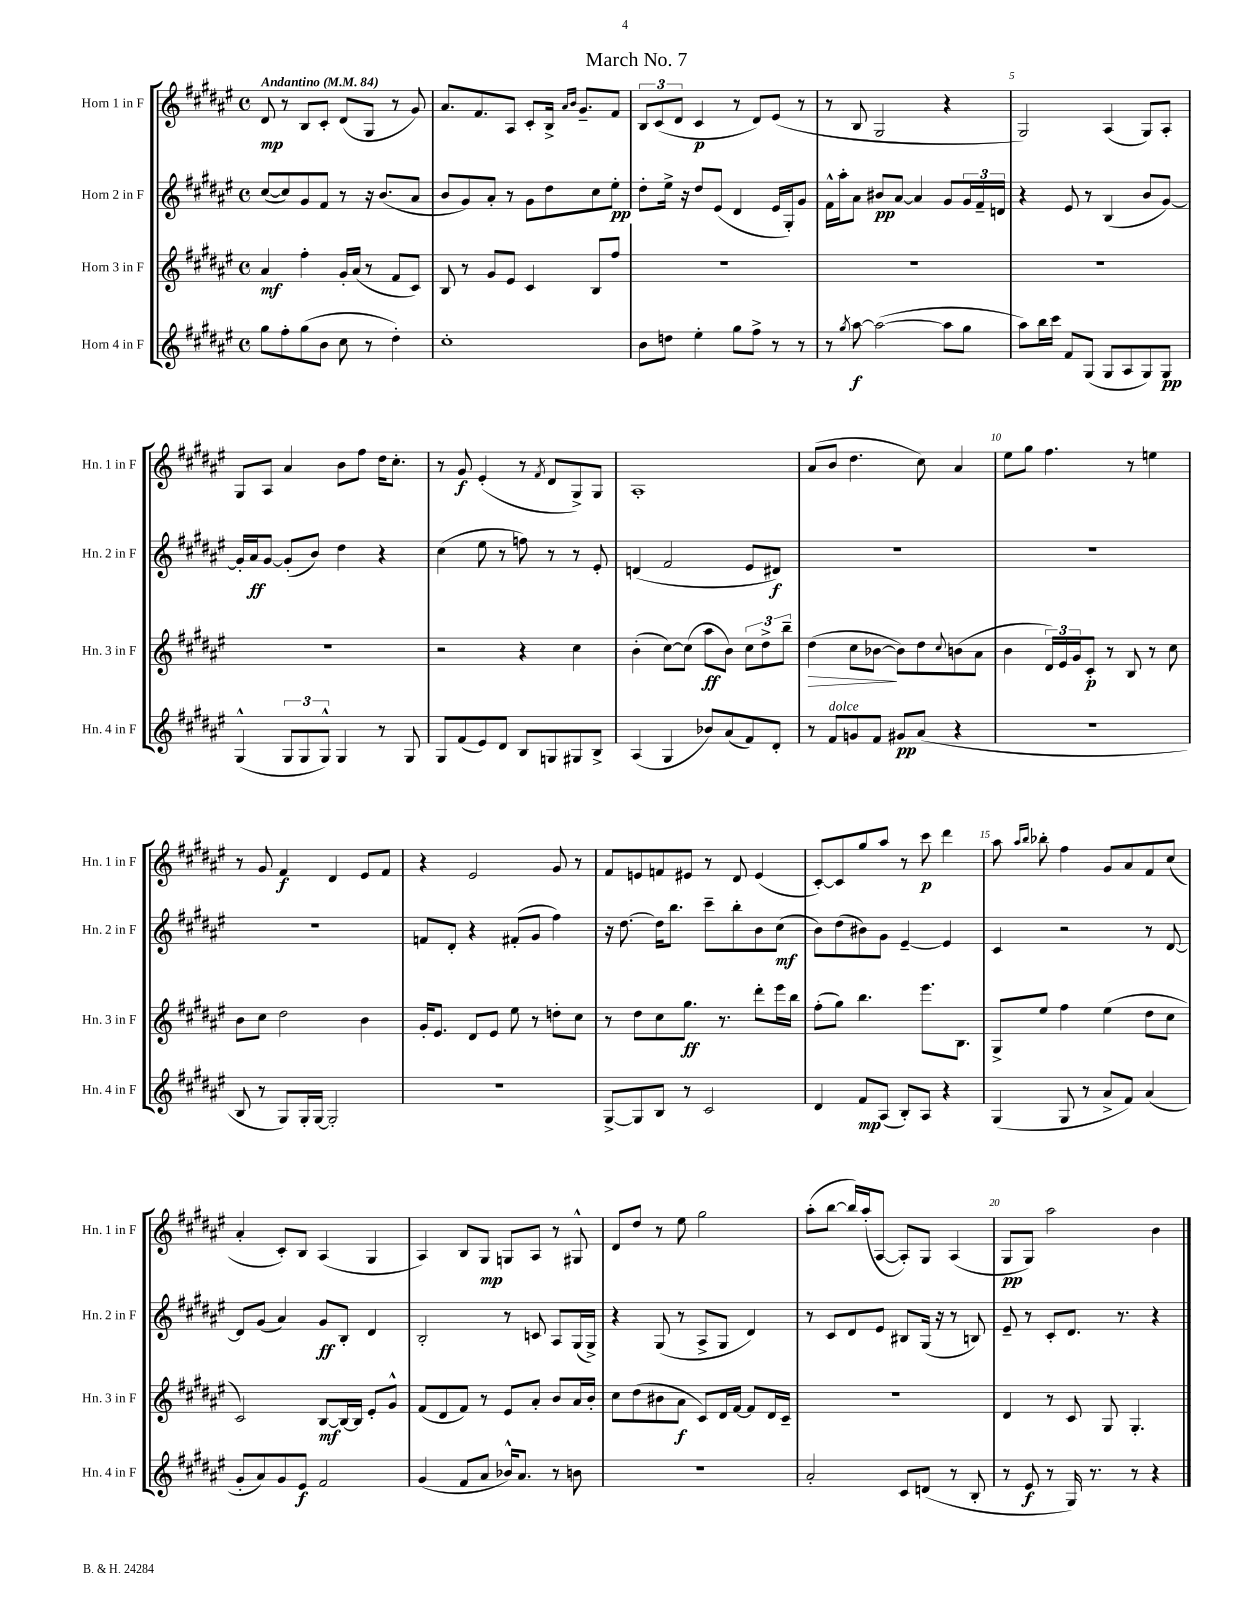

**kern	**kern	**kern	**kern
*staff4	*staff3	*staff2	*staff1
*clefG2	*clefG2	*clefG2	*clefG2
*k[f#c#g#d#a#e#]	*k[f#c#g#d#a#e#]	*k[f#c#g#d#a#e#]	*k[f#c#g#d#a#e#]
*M4/4	*M4/4	*M4/4	*M4/4
*met(c)	*met(c)	*met(c)	*met(c)
*MM84	*MM84	*MM84	*MM84
8gg#	4a#	([8cc#	8d#
8ff#'	.	8cc#])	8r
(8gg#	4ff#'	8g#	8B
8b	.	8f#	8c#'
8cc#	16g#'	8r	(8d#
.	(16a#	.	.
8r	8r	16r	8G#
.	.	(8.b	.
4dd#')	8f#	.	8r
.	8c#)	8a#	8g#)
=	=	=	=
1cc#'	8B	8b	8.a#
.	8r	8g#)	.
.	.	.	8.f#
.	8g#	8a#'	.
.	8e#	8r	8A#
.	4c#	8g#	8c#'
.	.	8dd#	16B^
.	.	.	16qqa#
.	.	.	16qqb
.	.	.	8.g#~
.	8B	8cc#	.
.	8ff#	8ee#'	8f#
=	=	=	=
8b	1r	8dd#'	12B
.	.	.	(12c#
8dd	.	16ee#^	.
.	.	.	12d#
.	.	16r	.
4ee#'	.	8dd#	4c#
.	.	(8e#	.
8gg#	.	4d#	8r
8ff#^	.	.	8d#)
8r	.	16e#	(8e#
.	.	16G#')	.
8r	.	8g#	8r
=	=	=	=
8r	1r	16f#^^	8r
.	.	16aa#'	.
8qgg#	.	.	.
[8aa#	.	8a#	8B
(2aa#_	.	8b#	2G#
.	.	[8a#	.
.	.	4a#]	.
8aa#]	.	8g#	4r
8gg#	.	24g#	.
.	.	24f#~	.
.	.	24d	.
=	=	=	=
8aa#)	1r	4r	2G#)
16bb	.	.	.
16ccc#	.	.	.
8f#	.	8e#	.
(8G#	.	8r	.
8G#	.	(4B	(4A#
8A#	.	.	.
8G#)	.	8b	8G#)
8G#	.	[8g#)	8A#'
=	=	=	=
(4G#^^	1r	16g#']	8G#
.	.	16a#	.
.	.	[8g#	8A#
12G#	.	(8g#']	4a#
12G#	.	.	.
.	.	8b)	.
12G#^^)	.	.	.
4G#	.	4dd#	8b
.	.	.	8ff#
8r	.	4r	16dd#
.	.	.	8.cc#'
8G#	.	.	.
=	=	=	=
8G#	2r	(4cc#	8r
(8f#	.	.	8g#
8e#)	.	8ee#	(4e#'
8d#	.	8r	.
8B	4r	8ff)	8r
.	.	.	8qf#
8G	.	8r	8d#
8G#	4cc#	8r	8G#^)
8B^	.	8e#'	8G#
=	=	=	=
(4A#	(4b'	(4d	1A#'
4G#	[8cc#)	2f#	.
.	(8cc#]	.	.
8b-)	8aa#	.	.
(8a#	8b)	.	.
8f#)	12cc#	8e#	.
.	12dd#^	.	.
8d#'	.	8d#)	.
.	12bb~	.	.
=	=	=	=
8r	(4dd#	1r	(8a#
8f#	.	.	8b
8g	8cc#	.	4.dd#
8f#	[8b-	.	.
8g#	8b-])	.	.
(8a#	8dd#	.	8cc#)
.	8qqcc#	.	.
4r	(8b	.	4a#
.	8a#	.	.
=	=	=	=
1r	4b	1r	8ee#
.	.	.	8gg#
.	24d#)	.	4.ff#
.	24e#	.	.
.	24g#	.	.
.	8c#'	.	.
.	8r	.	.
.	8B	.	8r
.	8r	.	4ee
.	8cc#	.	.
=	=	=	=
8B	8b	1r	8r
8r	8cc#	.	8g#
8G#)	2dd#	.	4f#
16G#'	.	.	.
[16G#	.	.	.
2G#']	.	.	4d#
.	4b	.	8e#
.	.	.	8f#
=	=	=	=
1r	16g#'	8f	4r
.	8.e#	.	.
.	.	8d#'	.
.	8d#	4r	2e#
.	8e#	.	.
.	8ee#	(8f#'	.
.	8r	8g#	.
.	8dd'	4ff#)	8g#
.	8cc#	.	8r
=	=	=	=
[8G#^	8r	16r	8f#
.	.	[8.dd#	.
8G#]	8dd#	.	8e
8B	8cc#	16dd#]	8f
.	.	8.bb	.
8r	8.gg#	.	8e#
2c#	.	8ccc#~	8r
.	8.r	.	.
.	.	8bb'	8d#
.	8ddd#'	8b	(4e#
.	16eee#	(8cc#	.
.	16bb	.	.
=	=	=	=
4d#	(8ff#'	8b)	[8c#')
.	8gg#)	(8dd#	8c#]
8f#	4.bb	8b#)	8gg#
(8A#	.	8g#	8aa#
8B')	.	[4e#~	8r
8A#	8.eee#	.	8ccc#
4r	.	4e#]	4ddd#
.	8.B	.	.
=	=	=	=
(4G#	8G#^	4c#	8aa#
.	.	.	16qqaa#
.	.	.	16qqbb
.	8ee#	.	8bb-'
8G#	4ff#	2r	4ff#
8r	.	.	.
8a#^	(4ee#	.	8g#
8f#)	.	.	8a#
(4a#	8dd#	8r	8f#
.	8cc#	[8d#	(8cc#
=	=	=	=
8g#'	2c#)	8d#]	4a#'
8a#)	.	(8g#	.
8g#	.	4a#)	8c#')
8e#	.	.	8B
2f#	[8B	8g#	(4A#
.	16B_	8B'	.
.	16B]	.	.
.	8e#'	4d#	4G#
.	8g#^^	.	.
=	=	=	=
(4g#	(8f#	2B'	4A#)
.	8d#	.	.
8f#	8f#)	.	8B
8a#	8r	.	8G#
16b-^^)	8e#	8r	8G
8.a#	.	.	.
.	8a#'	8c	8A#
8r	8b	8A#	8r
8b	16a#	(16G#	8G#^^
.	16b'	16G#^)	.
=	=	=	=
1r	8cc#	4r	8d#
.	(8dd#	.	8dd#
.	8b#	(8G#	8r
.	8a#	8r	8ee#
.	8c#)	8A#^	2gg#
.	16d#	8G#	.
.	[16f#	.	.
.	8f#]	4d#)	.
.	16d#	.	.
.	16c#~	.	.
=	=	=	=
2a#'	1r	8r	(8aa#'
.	.	8c#	[8bb
.	.	8d#	16bb])
.	.	.	(16aa#'
.	.	8e#	[8A#
8c#	.	8B#	8A#'])
(8d	.	(16G#	8G#
.	.	16r	.
8r	.	8r	(4A#
8B'	.	8B)	.
=	=	=	=
8r	4d#	8e#~	8G#
8e#	.	8r	8G#)
8r	8r	8c#'	2aa#
16G#)	8c#	8.d#	.
8.r	.	.	.
.	8G#	.	.
.	.	8.r	.
8r	4.G#'	.	.
4r	.	4r	4b
==	==	==	==
*-	*-	*-	*-
